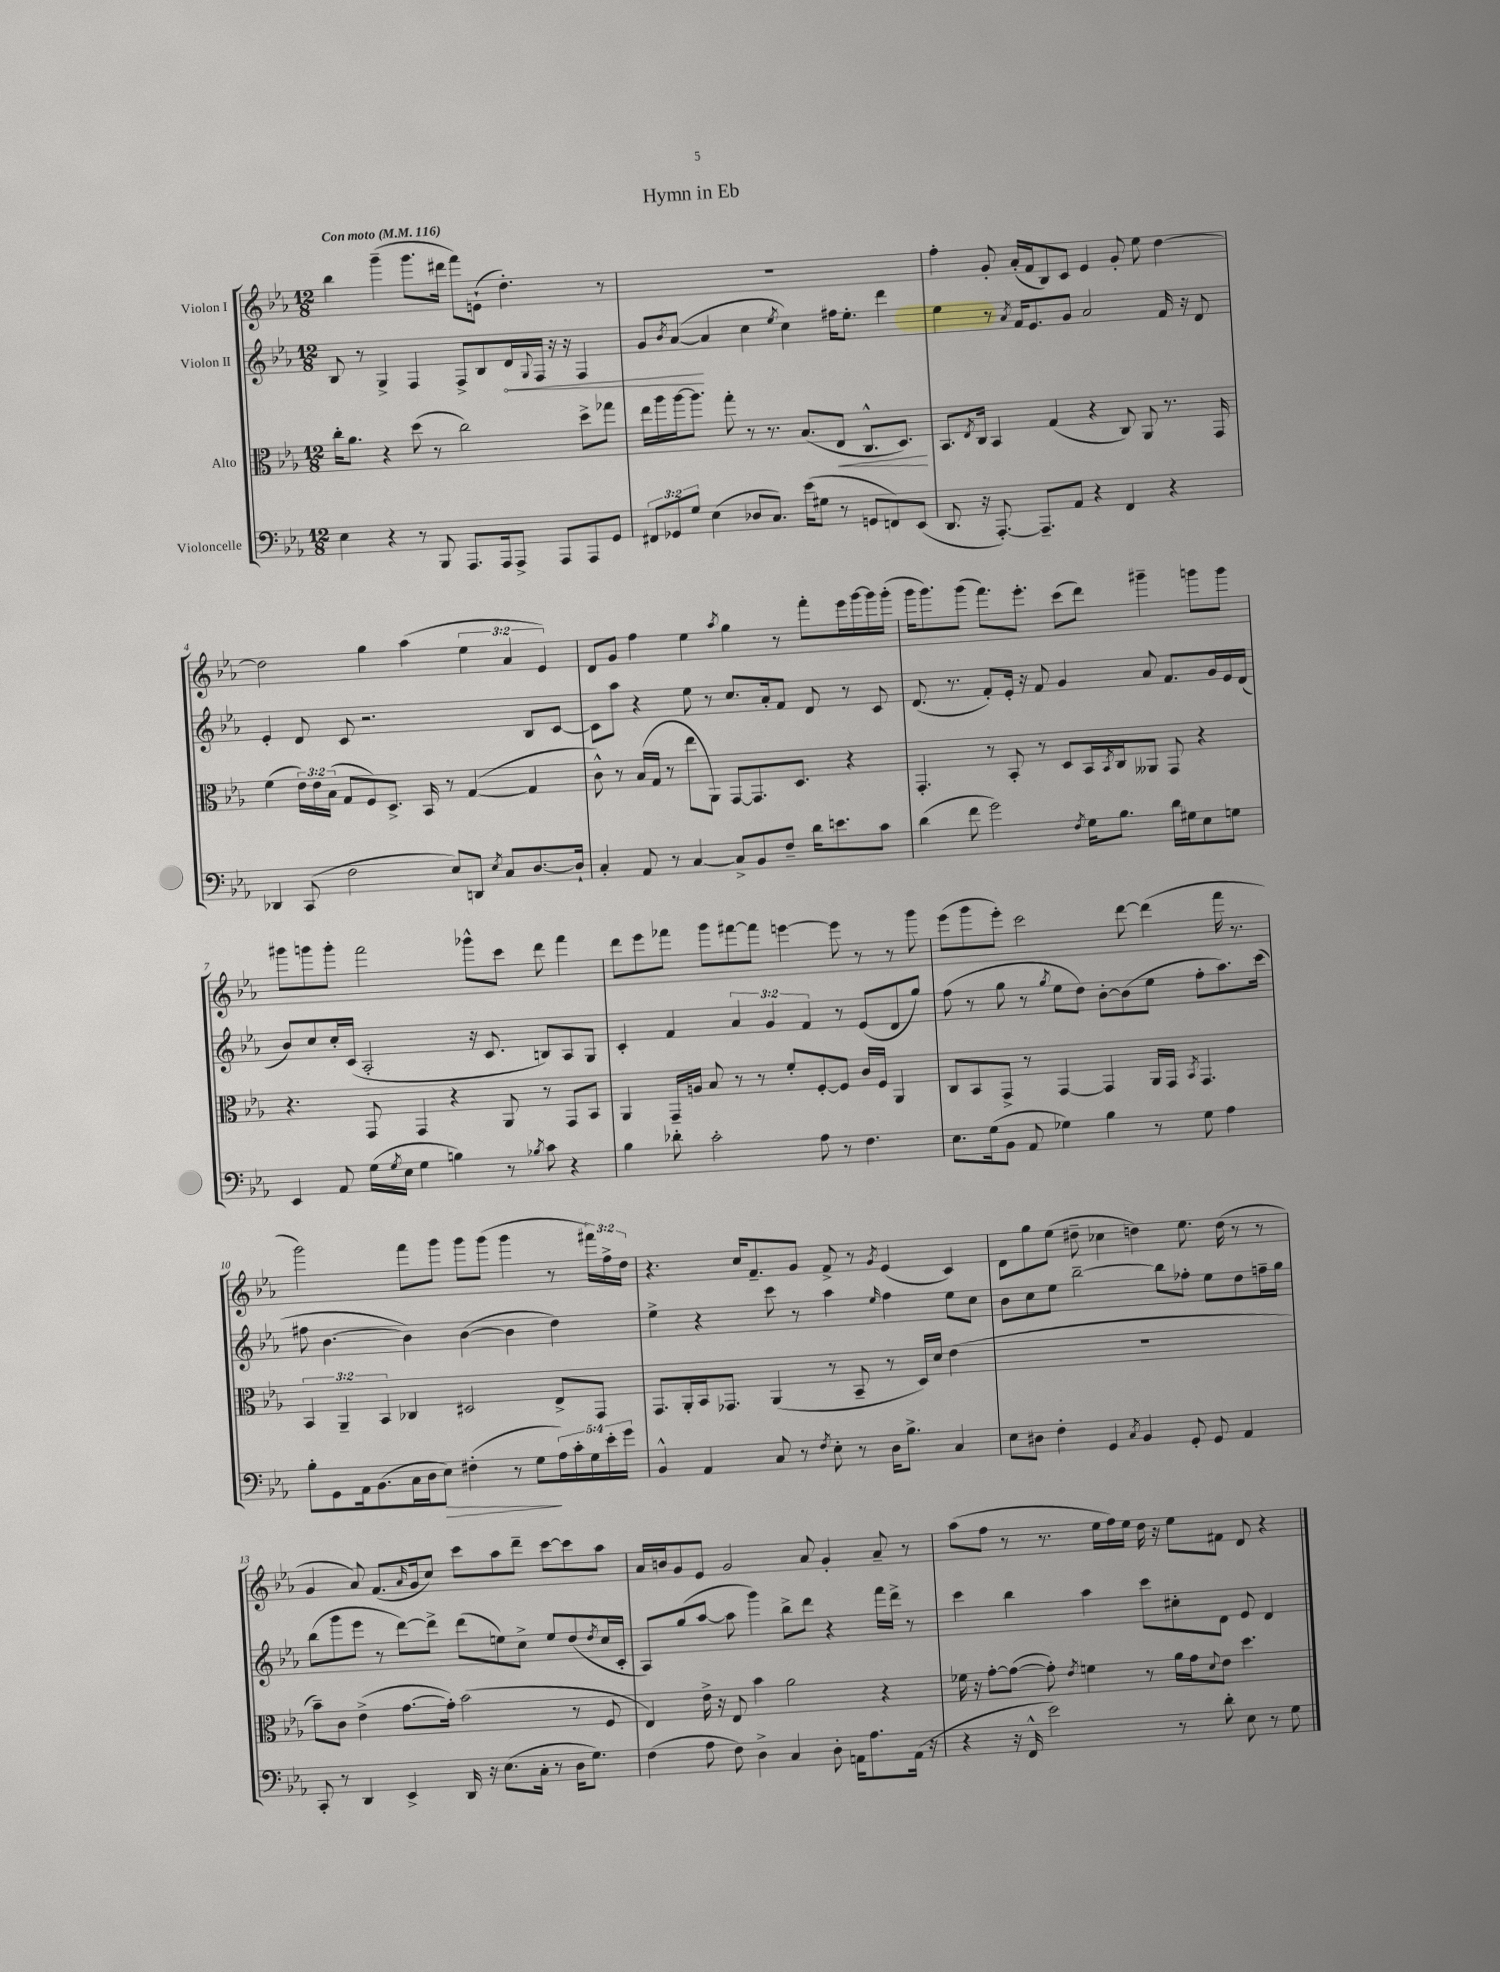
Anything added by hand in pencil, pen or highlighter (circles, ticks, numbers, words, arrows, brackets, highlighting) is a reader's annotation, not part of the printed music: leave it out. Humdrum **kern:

**kern	**dynam	**kern	**dynam	**kern	**dynam	**kern
*part4	*part4	*part3	*part3	*part2	*part2	*part1
*staff4	*staff4	*staff3	*staff3	*staff2	*staff2	*staff1
*I"Violoncelle	*	*I"Alto	*	*I"Violon II	*	*I"Violon I
*clefF4	*	*clefC3	*	*clefG2	*	*clefG2
*k[b-e-a-]	*	*k[b-e-a-]	*	*k[b-e-a-]	*	*k[b-e-a-]
*M12/8	*	*M12/8	*	*M12/8	*	*M12/8
*MM116	*	*MM116	*	*MM116	*	*MM116
=1	=1	=1	=1	=1	=1	=1
!	!	!	!	!	!	!LO:TX:a:B:t=Con moto
4E-\	.	16cc'\KL	.	8B-/	.	4bb-\
.	.	8.a-\J	.	.	.	.
.	.	.	.	8r	.	.
4r	.	4r	.	4G^/	.	(4ggg~\
8r	.	(8dd\	.	4F/	.	8.ggg\L
8BBB-/	.	8r	.	.	.	.
.	.	.	.	.	.	16ddd#X\Jk
8.AAA-/L	.	2cc\)	.	8F^/L	.	8fff\L)
.	.	.	.	8B-/	.	(8en`\J
16AAA-/k	.	.	.	.	.	.
!	!	!	!	!	!LO:HP:b	!
8AAA-^/J	.	.	.	16d/L	<	4.dd'\)
.	.	.	.	8qqG/	.	.
.	.	.	.	16F/JJ	.	.
8AAA-/L	.	.	.	16r	.	.
.	.	.	.	16r	.	.
8AAA-/	.	8dd^\L	.	4F/	.	.
8GG/J	.	8gg-X\J	.	.	.	8r
=2	=2	=2	=2	=2	=2	=2
12FF#X/L	.	16ee-\LL	.	8g/L	.	1.r
.	.	16aa-\	.	.	.	.
12GG-X/	.	.	.	.	.	.
.	.	.	.	8qb-/	.	.
.	.	[16aa-\J	.	([8a-/J	.	.
12G/J	.	.	.	.	.	.
.	.	8.aa-\J]	.	.	.	.
(4E-\	.	.	.	4a-/]	[	.
.	.	8gg'\	.	.	.	.
8D-X/L	.	8r	.	4cc\	.	.
8.C/J)	.	8.r	.	.	.	.
.	.	.	.	8qee-/	.	.
.	.	.	.	4cc\)	.	.
(16e-\KL	.	(8.B-/L	.	.	.	.
8G#X\J	.	.	.	.	.	.
!	!	!	!LO:HP:b	!	!	!
8r	.	8E-/J	<	16ff#X\KL	.	.
.	.	.	.	8.ee-'\J	.	.
8GGn/L	.	8.C^^/L	.	.	.	.
8FFn/)	.	.	.	4ddd\	.	.
.	.	8.D/J)	.	.	.	.
(8EE-/J	.	.	.	.	.	.
.	.	.	[	.	.	.
=3	=3	=3	=3	=3	=3	=3
8.DD/	.	8.BB-/L	.	4ee-\	.	4ff'\
.	.	8qE-/	.	.	.	.
16r	.	16C/Jk	.	.	.	.
[8.AAA-'/)	.	4BB-/	.	8r	.	8g'/
.	.	.	.	8qa-/	.	.
.	.	.	.	16f/KL	.	(16a-'/LL
8.AAA-~/L]	.	.	.	8.e-/	.	16f/J
.	.	(4G/	.	.	.	8B-/)
8AA-/J	.	.	.	8g/J	.	8c/J
4r	.	4r	.	2a-/	.	4e-/
4FF/	.	8C/)	.	.	.	8g'/
.	.	8AA-/	.	.	.	8ee-\
4r	.	8.r	.	16f/	.	[4dd\
.	.	.	.	16r	.	.
.	.	.	.	8d/	.	.
.	.	16GG/	.	.	.	.
!!LO:LB:g=z
=4	=4	=4	=4	=4	=4	=4
4DD-X/	.	(4f\	.	4e-'/	.	2dd\]
(8CC/	.	24e-\LL)	.	8d/	.	.
.	.	24e-\	.	.	.	.
.	.	(24B-\JJ	.	.	.	.
2F\	.	8G/L	.	8c/	.	.
.	.	8F/)	.	2.r	.	4gg\
.	.	8.D^/J	.	.	.	.
.	.	.	.	.	.	(4aa-\
.	.	16BB-/	.	.	.	.
8E-/L)	.	8r	.	.	.	.
8DDn/J	.	([4G/	.	.	.	6ee-\
8qE-/	.	.	.	.	.	.
8C/L	.	.	.	.	.	.
.	.	.	.	.	.	6a-/
[8.D/	.	4G/]	.	8B-/L	.	.
.	.	.	.	.	.	6e-/)
.	.	.	.	[8c/J	.	.
16D`/Jk]	.	.	.	.	.	.
=5	=5	=5	=5	=5	=5	=5
4C'/	.	8c^^\)	.	8c\L]	.	8d/L
.	.	8r	.	8aa-\J	.	8g/J
8AA-/	.	(16B-/LL	.	4r	.	4ff\
.	.	16G/JJ	.	.	.	.
8r	.	8r	.	.	.	.
[4C/	.	8ee-\L	.	8ee-\	.	4ee-\
.	.	8AA-\J)	.	8r	.	.
.	.	.	.	.	.	8qaa-/
8C^/L]	.	[8GG/L	.	8.cc/L	.	4gg\
8BB-/	.	8.GG/]	.	.	.	.
.	.	.	.	16a-'/k	.	.
8F~/J	.	.	.	8f/J	.	8r
.	.	8.D/J	.	.	.	.
16d\KL	.	.	.	8d/	.	8fff'\L
8.en\	.	.	.	.	.	.
.	.	4r	.	8r	.	16eee-\L
.	.	.	.	.	.	[16ggg\
8c\J	.	.	.	8c/	.	16ggg\]
.	.	.	.	.	.	(16ggg'\JJ
=6	=6	=6	=6	=6	=6	=6
(4d\	.	4.GG'/	.	(8.d/	.	16ggg\KL
.	.	.	.	.	.	8.ggg\)
.	.	.	.	8.r	.	.
8f\	.	.	.	.	.	(8ggg\J
2g\)	.	8r	.	8f'/L)	.	8.fff\L)
.	.	8BB-'/	.	16e-'/Jk	.	.
.	.	.	.	16r	.	8.eee-'\J
.	.	8r	.	8f/	.	.
.	.	8D/L	.	4g/	.	(8ccc\L
8qF/	.	.	.	.	.	.
16G\KL	.	16BB-/L	.	.	.	8ddd\J)
.	.	8qBB-/	.	.	.	.
8.B-\J	.	16C/J	.	.	.	.
.	.	8AA--X/J	.	8a-/	.	4ggg#X~\
16d\LL	.	8GG/	.	8.f/L	.	.
16G#X\J	.	.	.	.	.	.
8E-\	.	4r	.	.	.	8gggn\L
.	.	.	.	16g/L	.	.
8Gn\J	.	.	.	16e-/	.	8ggg\J
.	.	.	.	(16d/JJ	.	.
!!LO:LB:g=z
=7	=7	=7	=7	=7	=7	=7
4EE-/	.	4.r	.	8b-/L)	.	8ggg#X\L
.	.	.	.	8cc/	.	8gggn\
8AA-/	.	.	.	16cc'/L	.	8ggg'\J
.	.	.	.	(16c/JJ	.	.
(16G\LL	.	8GG/	.	2A-'/	.	2fff\
8qG/	.	.	.	.	.	.
16E-\JJ	.	.	.	.	.	.
4G\	.	4GG/	.	.	.	.
4Bn\)	.	4r	.	.	.	.
.	.	.	.	16r	.	8ggg-X^^\L
.	.	.	.	8.c/	.	.
8r	.	8AA-/	.	.	.	8ccc\J
8qB-X/	.	.	.	.	.	.
8c\	.	8r	.	8Bn/L)	.	8ddd\
4r	.	8GG/L	.	8A-/	.	4fff\
.	.	8BB-/J	.	8G/J	.	.
=8	=8	=8	=8	=8	=8	=8
4B-\	.	4AA-/	.	4c'/	.	8ddd\L
.	.	.	.	.	.	8eee-\
8d-X'\	.	16GG~/LL	.	4f/	.	8fff-X\J
.	.	16An/JJ	.	.	.	.
2c'\	.	8B-/	.	.	.	8ggg\L
.	.	8r	.	6a-/	.	[8fff#X\
.	.	8r	.	.	.	8fff#\J]
.	.	.	.	6g/	.	.
.	.	8f'/L	.	.	.	[4eeen\
.	.	.	.	6f/	.	.
8A-\	.	[8F'/	.	.	.	.
8r	.	8F/J]	.	8r	.	8eee\]
4.F\	.	16c/LL	.	(8e-/L	.	8r
.	.	16F/JJ	.	.	.	.
.	.	4AA-/	.	8d/	.	8r
.	.	.	.	8gg/J)	.	8ggg\
=9	=9	=9	=9	=9	=9	=9
8.E-\L	.	8C/L	.	(8ff\	.	(8eee-\L
.	.	8BB-/	.	8r	.	8ggg\
(16G\k	.	.	.	.	.	.
8BB-\J	.	8GG^/J	.	8gg\	.	8eee-'\J)
8AA-/	.	8r	.	8r	.	2ccc\
.	.	.	.	8qgg/	.	.
4G-X\)	.	[4GG/	.	8ee-\L	.	.
.	.	.	.	8dd\J)	.	.
4B-\	.	4GG/]	.	[8b-'\L	.	.
.	.	.	.	(8b-\]	.	[8ddd\
8r	.	16AA-/LL	.	8ee-\J	.	(4ddd\]
.	.	16GG/JJ	.	.	.	.
.	.	8qBB-/	.	.	.	.
8G-\	.	4.GG/	.	8ff'\L	.	.
4A-\	.	.	.	8.aa-\)	.	16fff\
.	.	.	.	.	.	8.r
.	.	.	.	(16ccc\Jk	.	.
!!LO:LB:g=z
=10	=10	=10	=10	=10	=10	=10
8B-'\L	.	6BB-/	.	8ff#X\	.	2ggg\)
8GG\	.	.	.	[4.b-\	.	.
.	.	6AA-~/	.	.	.	.
16AA-\k	.	.	.	.	.	.
(8.BB-\	.	.	.	.	.	.
.	.	6BB-/	.	.	.	.
16C\L	.	4C-X/	.	4b-\])	.	8fff\L
16D\J	.	.	.	.	.	.
!	!LO:HP:b	!	!	!	!	!
8E-\J)	>	.	.	.	.	8ggg\J
(4F#X'\	.	2D#X/	.	([4b-\	.	8ggg\L
.	.	.	.	.	.	(8ggg\J
8r	.	.	.	4b-\]	.	4ggg\
8G\L	.	.	.	.	.	.
20A-\L)	]	8E-^/L	.	4dd\)	.	8r
20c'\	.	.	.	.	.	.
20G\	.	.	.	.	.	.
.	.	8GG/J	.	.	.	24fff#X\LL)
20e-'\	.	.	.	.	.	.
.	.	.	.	.	.	24ff^\
20g\JJ	.	.	.	.	.	.
.	.	.	.	.	.	24dd\JJ
=11	=11	=11	=11	=11	=11	=11
4BB-^^/	.	8.GG/L	.	4ee-^\	.	4.r
.	.	16AA-'/L	.	.	.	.
4AA-/	.	16BB-/J	.	4r	.	.
.	.	8.GG-X/J	.	.	.	.
.	.	.	.	.	.	16cc/KL
.	.	.	.	.	.	8.f~/
8C/	.	(4AA-/	.	8ccc\	.	.
8r	.	.	.	8r	.	8g/J
8qF/	.	.	.	.	.	.
8E-'\	.	8r	.	4aa-\	.	8f^/
8r	.	8BB-~/	.	.	.	8r
.	.	.	.	16qqee-/	.	8qg/
16D\KL	.	8r	.	4ff\	.	(4e-/
8.B-^\J	.	.	.	.	.	.
.	.	16D/LL)	.	.	.	.
.	.	16d/JJ	.	.	.	.
4C/	.	(4e-\	.	8ee-\L	.	4c/)
.	.	.	.	8cc\J	.	.
=12	=12	=12	=12	=12	=12	=12
8E-\L	.	1.r	.	8b-\L	.	8d\L
8D#X\J	.	.	.	8cc\	.	8gg\
4F'\	.	.	.	8ee-\J	.	(8ee-\J
.	.	.	.	[2bb-~\	.	8dd#X~\
4GG/	.	.	.	.	.	4cc-X\
8qC/	.	.	.	.	.	.
4BB-/	.	.	.	.	.	4ddn\)
.	.	.	.	8bb-\L]	.	.
8GG'/	.	.	.	8ff-X'\J	.	8.ee-\
8GG/	.	.	.	8ee-\L	.	.
.	.	.	.	.	.	(16dd\
4AA-/	.	.	.	8dd\	.	8r
.	.	.	.	16ffn~\L	.	8r
.	.	.	.	16gg\JJ	.	.
!!LO:LB:g=z
=13	=13	=13	=13	=13	=13	=13
8CC'/	.	8b-~\L)	.	(8bb-\L	.	4g/
8r	.	8c\J	.	8ggg\	.	.
4DD/	.	(4e-^\	.	8eee-\J	.	8a-/)
.	.	.	.	8r	.	(8.f/L
4EE-^/	.	[8.g\L	.	[8ddd\L)	.	.
.	.	.	.	.	.	16qqa-/
.	.	.	.	.	.	16g/k
.	.	.	.	8ddd^\J]	.	8cc/J)
.	.	16g'\Jk])	.	.	.	.
16DD/	.	(2b-\	.	(8ddd\L	.	8ccc\L
16r	.	.	.	.	.	.
(8.E-\L	.	.	.	8een\)	.	8aa-\
.	.	.	.	8cc^\J	.	8ddd~\J
16C'\Jk	.	.	.	.	.	.
8r	.	.	.	8ee/L	.	[8ccc\L
16D\KL	.	8r	.	(8dd/	.	8ccc\]
8.G\J)	.	.	.	.	.	.
.	.	.	.	8qdd/	.	.
.	.	8F/	.	16cc/L	.	8aa-\J
.	.	.	.	16c'/JJ	.	.
=14	=14	=14	=14	=14	=14	=14
(4F\	.	4E-/)	.	8A-/L)	.	16a-/LL
.	.	.	.	.	.	16bn/J
.	.	.	.	(8gg/	.	8g/
8A-\	.	16e-^\	.	[8aa-/J	.	8e-/J
.	.	16r	.	.	.	.
8F\)	.	8E-/	.	8aa-\]	.	2g/
4D^\	.	4b-\	.	4ggg\)	.	.
4C/	.	2a-\	.	8bb-^\L	.	.
.	.	.	.	8ddd\J	.	8a-/
8D'\	.	.	.	4r	.	4g'/
16AAn\KL	.	.	.	.	.	.
8.A-\	.	.	.	.	.	.
.	.	4r	.	16fff\LL	.	8a-~/
.	.	.	.	16ddd^\JJ	.	.
(16AA\Jk	.	.	.	8r	.	8r
16r	.	.	.	.	.	.
=15	=15	=15	=15	=15	=15	=15
4r	.	16f-X\	.	4ccc\	.	(8aa-\L
.	.	16r	.	.	.	.
.	.	[8g'\L	.	.	.	8ff\J
16r	.	(8g\J_	.	4bb-\	.	8r
16FF^^/	.	.	.	.	.	.
2e-\)	.	8g'\])	.	.	.	8.r
.	.	8qe-/	.	.	.	.
.	.	4fn\	.	4aa-\	.	.
.	.	.	.	.	.	16ee-\LL
.	.	.	.	.	.	16ff\)
.	.	.	.	.	.	16ee-\JJ
.	.	8r	.	8ccc\L	.	16dd\
.	.	.	.	.	.	16r
8r	.	16a-\LL	.	8cc#X'\	.	8ee-\L
.	.	16g\J	.	.	.	.
.	.	8qqd/	.	.	.	.
8d'\	.	8e-\J	.	8d\J	.	8f#X\J
8E-\	.	4.dd\	.	8e-/	.	8d/
8r	.	.	.	4d/	.	4r
8G\	.	.	.	.	.	.
==	==	==	==	==	==	==
*-	*-	*-	*-	*-	*-	*-
